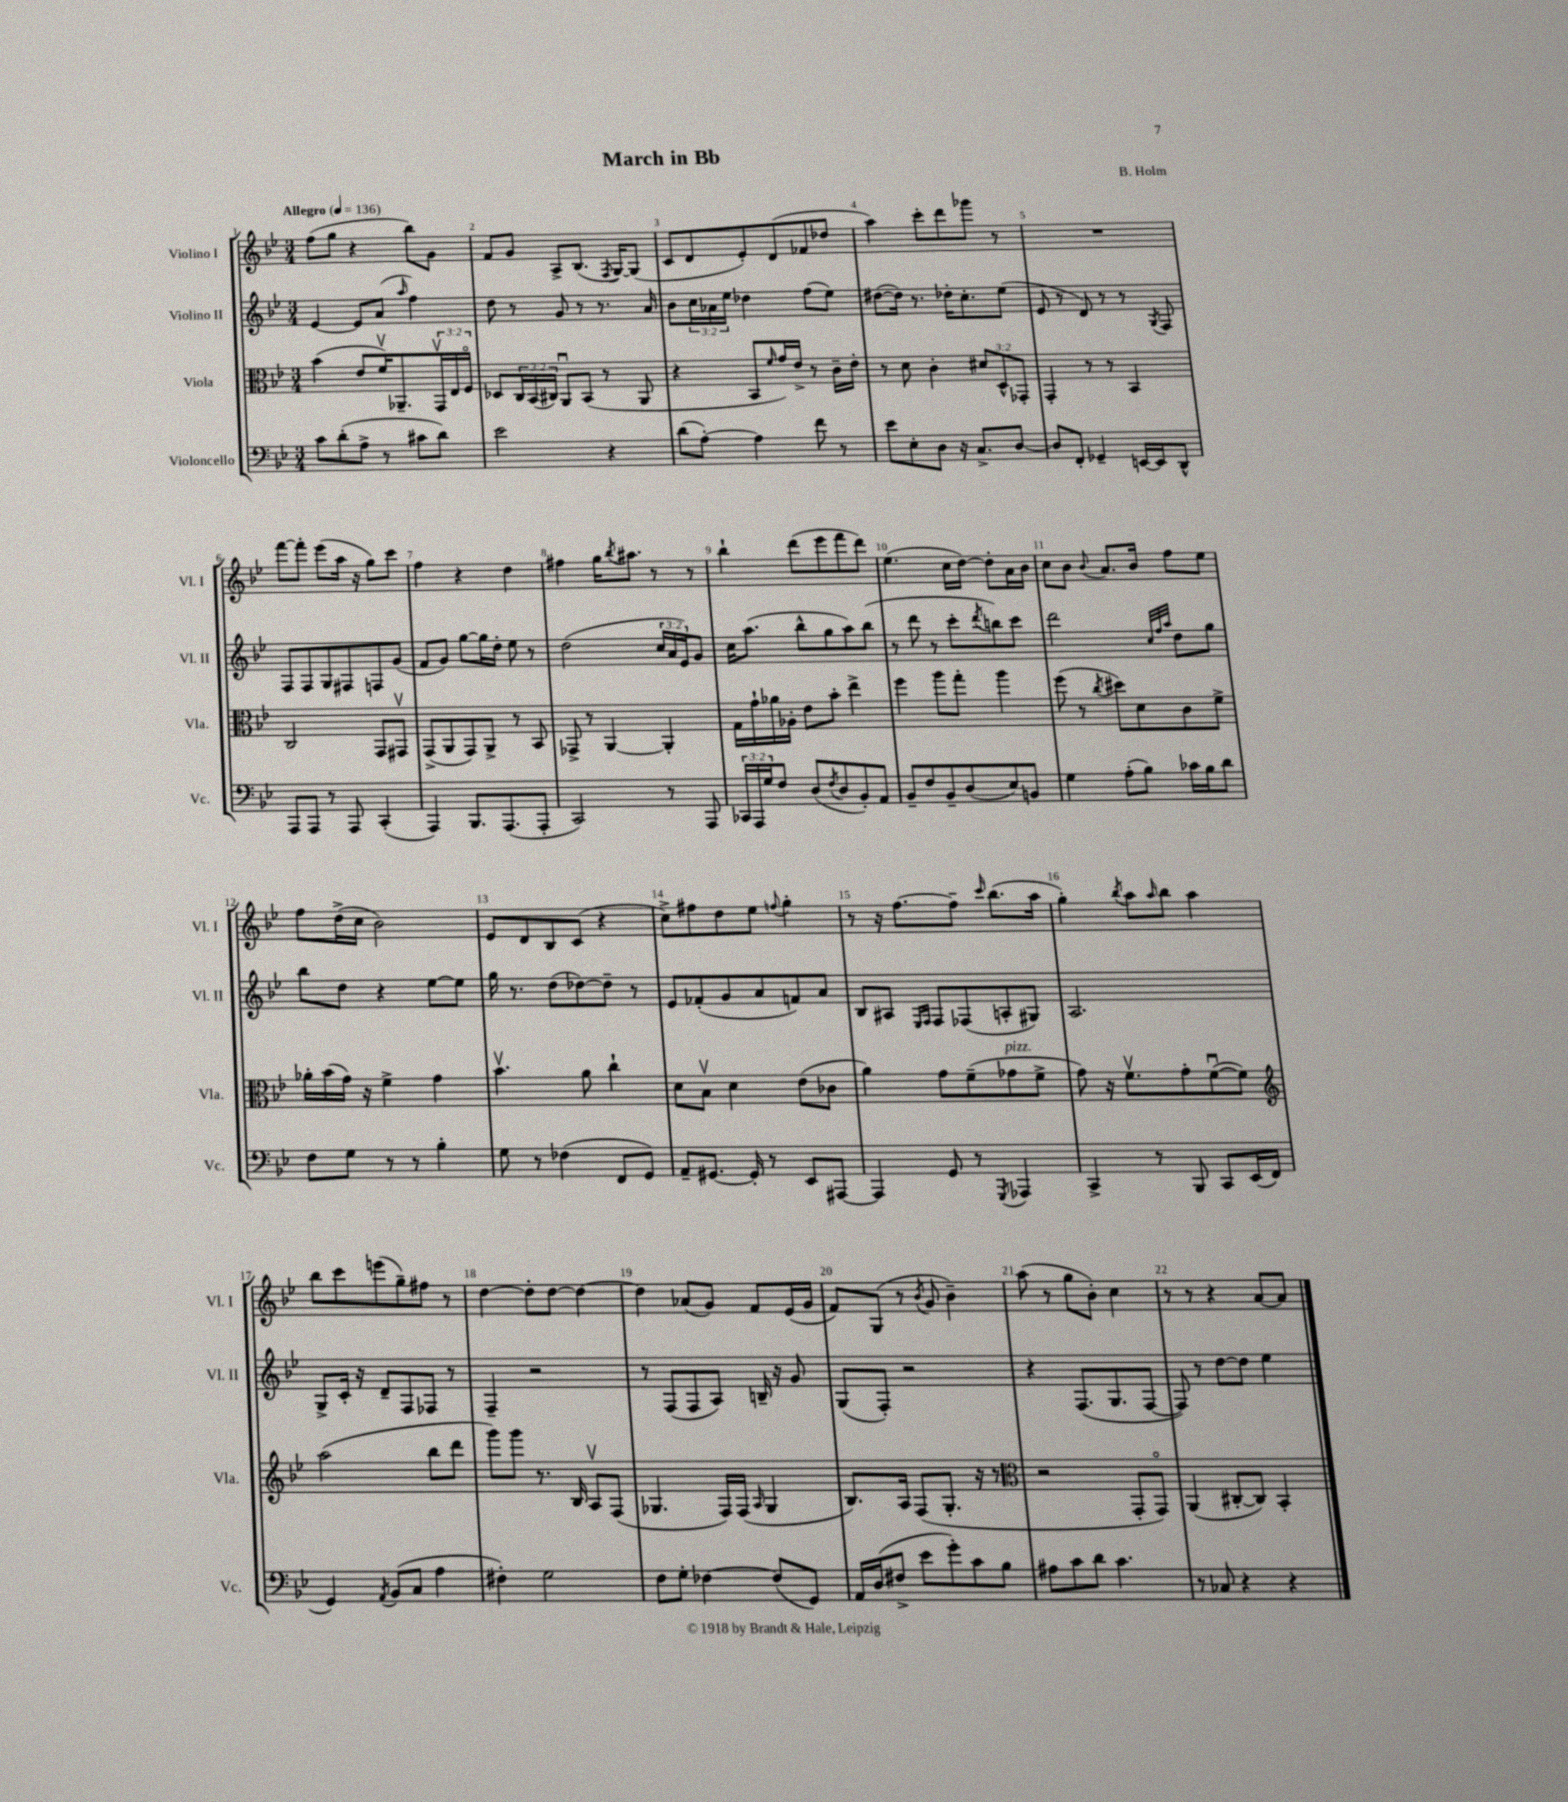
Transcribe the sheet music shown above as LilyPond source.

\header { title = "March in Bb" composer = "B. Holm" }
<<
\new StaffGroup <<
\new Staff = "s0" \with { instrumentName = "Violino I" shortInstrumentName = "Vl. I" } {
    \clef treble \key bes \major \numericTimeSignature \time 3/4 \tempo "Allegro" 4 = 136
    f''8( g''8 r4 bes''8) g'8 |
    f'8 g'8 a8-> bes8.( \acciaccatura { f8 } g16~) g8( |
    c'8 d'8 ees'8-.) d'8( fes'8 des''8 |
    a''4) c'''8-. d'''8 ges'''8 r8 |
    R2. |
    f'''8~ f'''8-. ees'''8( a''16 r16 g''8) c'''8 |
    f''4 r4 d''4 |
    fis''4 g''16 \acciaccatura { bes''8 } ais''8. r8 r8 |
    bes''4-! d'''8( ees'''8 f'''8 d'''8) |
    ees''4.( c''16 d''16~) d''8-. a'16 bes'16 |
    c''8 bes'8 \appoggiatura { bes'8 } a'8. bes'16 f''8 ees''8 |
    f''8 d''16->( c''16 bes'2) |
    ees'8 d'8 bes8 c'8( r4 |
    c''8->) fis''8 d''8 ees''8 \appoggiatura { f''8 } g''4-. |
    r8 r16 f''8.~ f''8-- \grace { c'''16 } bes''8.( a''16 |
    g''4-.) \acciaccatura { bes''8 } a''8 \grace { a''16 } bes''8 a''4 |
    bes''8 c'''8 e'''8( g''8--) fis''8 r8 |
    d''4~ d''8-. d''8~ d''4~ |
    d''4 aes'8( g'8) f'8 ees'16( g'16 |
    f'8) g8( r8 \acciaccatura { bes'8 } g'8 bes'4--) |
    a''8( r8 g''8 bes'8-.) c''4 |
    r8 r8 r4 a'8~ a'8 \bar "|." |
}
\new Staff = "s1" \with { instrumentName = "Violino II" shortInstrumentName = "Vl. II" } {
    \clef treble \key bes \major \numericTimeSignature \time 3/4 \override Staff.TupletNumber.text = #tuplet-number::calc-fraction-text
    ees'4~ ees'8 a'8( \grace { a''16 } f''4) |
    d''8 r8 g'8 r8 r8. a'16 |
    bes'8 \tuplet 3/2 { c''16 aes'16 ees''16 } des''4 f''8( ees''8) |
    dis''8~( dis''16) r8. des''16-. c''8.-. ees''8( |
    ees'8 r8 d'8) r8 r8 \acciaccatura { g8 } f8 |
    f8 f8 g8 fis8 f8 g'8( |
    f'8 g'8) g''8~ g''16 d''16-. ees''8 r8 |
    d''2( \tuplet 3/2 { c''16 a'16 ees'16) } g'8 |
    c''16 a''8.( bes''8-^ g''8 a''8) bes''8( |
    r8 d'''8 r8 c'''8-. \acciaccatura { d'''8 } b''8) c'''8 |
    d'''2 \grace { c''32 f''32 a''32 } d''8 g''8 |
    bes''8 d''8 r4 ees''8~ ees''8 |
    g''16 r8. d''8( des''8~) des''8-- r8 |
    ees'8 fes'8-.( g'8 a'8 f'8) a'8 |
    bes8 ais8 \grace { ees16 f16 } f8 fes8( a8-. gis8) |
    a2. |
    g8-> c'16-. r16 d'8-- f8 fes8 r8 |
    f4-- r2 |
    r8 f8( f8 a8) b16-- r16 g'8 |
    g8( f8-.) r2 |
    r4 f8.( g8. f8~ |
    f8) r8 d''8~ d''8 ees''4 \bar "|." |
}
\new Staff = "s2" \with { instrumentName = "Viola" shortInstrumentName = "Vla." } {
    \clef alto \key bes \major \numericTimeSignature \time 3/4 \override Staff.TupletNumber.text = #tuplet-number::calc-fraction-text
    bes'4( ees'8 f'16\upbow) aes,8.-- \tuplet 3/2 { g,16\upbow ees16 f16\flageolet } |
    des8 \tuplet 3/2 { c16 bes,16( cis16) } a,8\downbow bes,8( r8 a,8 |
    r4 bes,8 \grace { f'16 } g'16) ees'16-> r8 c'16-- ees'16-. |
    r8 d'8 c'4-. \tuplet 3/2 { dis'8 d8-^ ges,8-. } |
    g,4-. r8 r8 bes,4 |
    c2 g,8 gis,8\upbow |
    g,8->( a,8 g,8) a,8-> r8 bes,8 |
    ges,8-> r8 a,4~ a,4-. |
    g16 g'16-! aes'16 aes16-. ees'8 bes'8-. ees''4-> |
    f''4 a''8 g''8-. a''4 |
    f''8( r8 \acciaccatura { c''8 } dis''8) d'8 c'8 f'8-> |
    aes'16-. bes'16( g'16) r16 f'4-> g'4 |
    bes'4.\upbow a'8 c''4-! |
    d'8 bes8\upbow d'4 ees'8( ces'8 |
    a'4) g'8 f'8--( ges'8^\markup { \italic "pizz." } f'8-> |
    g'8) r16 f'8.\upbow g'8-. f'8~\downbow( f'8) |
    \clef treble a''2( bes''8 d'''8 |
    g'''8) g'''8 r8. bes16 a8\upbow f8( |
    ges4. f16) f16( \grace { a16 } ges4 |
    bes8.) a16 f8( g8.-. r16 r8 |
    \clef alto r2 g,8-. g,8\flageolet) |
    a,4( cis8~-. cis8) bes,4-. \bar "|." |
}
\new Staff = "s3" \with { instrumentName = "Violoncello" shortInstrumentName = "Vc." } {
    \clef bass \key bes \major \numericTimeSignature \time 3/4 \override Staff.TupletNumber.text = #tuplet-number::calc-fraction-text
    c'8 d'8-.( a8-> r8 cis'8 d'8) |
    ees'2 r4 |
    d'8( a8~-.) a4 f'8 r8 |
    ees'8 ees8-. d8 r16 c8.-> d8~ |
    d8 f,8-. ges,4-- e,16~ e,16 d,8-^ |
    a,,8 a,,8 r8 a,,8 c,4-.( |
    a,,4) bes,,8. a,,8.( a,,8-. |
    c,2) r8 a,,8 |
    \tuplet 3/2 { ces,16 a,,16 g16 } f8 d8( \acciaccatura { f8 } d8 bes,8-.) a,8 |
    bes,8-- f8 bes,8-- d8( ees8) b,8 |
    g4 a8-.( bes8) ces'16 bes16 d'8 |
    f8 g8 r8 r8 bes4-. |
    g8 r8 fes4( f,8 g,8) |
    a,8-- gis,8.~ gis,16-. r8 ees,8 ais,,8~ |
    ais,,4 g,8 r8 \acciaccatura { g,,8 } aes,,4 |
    c,4-> r8 bes,,8 c,8 ees,16( f,16 |
    g,4) \acciaccatura { a,8 } bes,8( c8 a4 |
    fis4-.) g2 |
    f8 g8-. fes4~ fes8( g,8) |
    a,16 d16( fis8-> ees'8 g'8-.) c'8 bes8 |
    ais8 c'8 d'8 c'4. |
    r8 ces8 r4 r4 \bar "|." |
}
>>
>>
\layout { \context { \Score \override BarNumber.break-visibility = ##(#f #t #t) barNumberVisibility = #all-bar-numbers-visible } }
